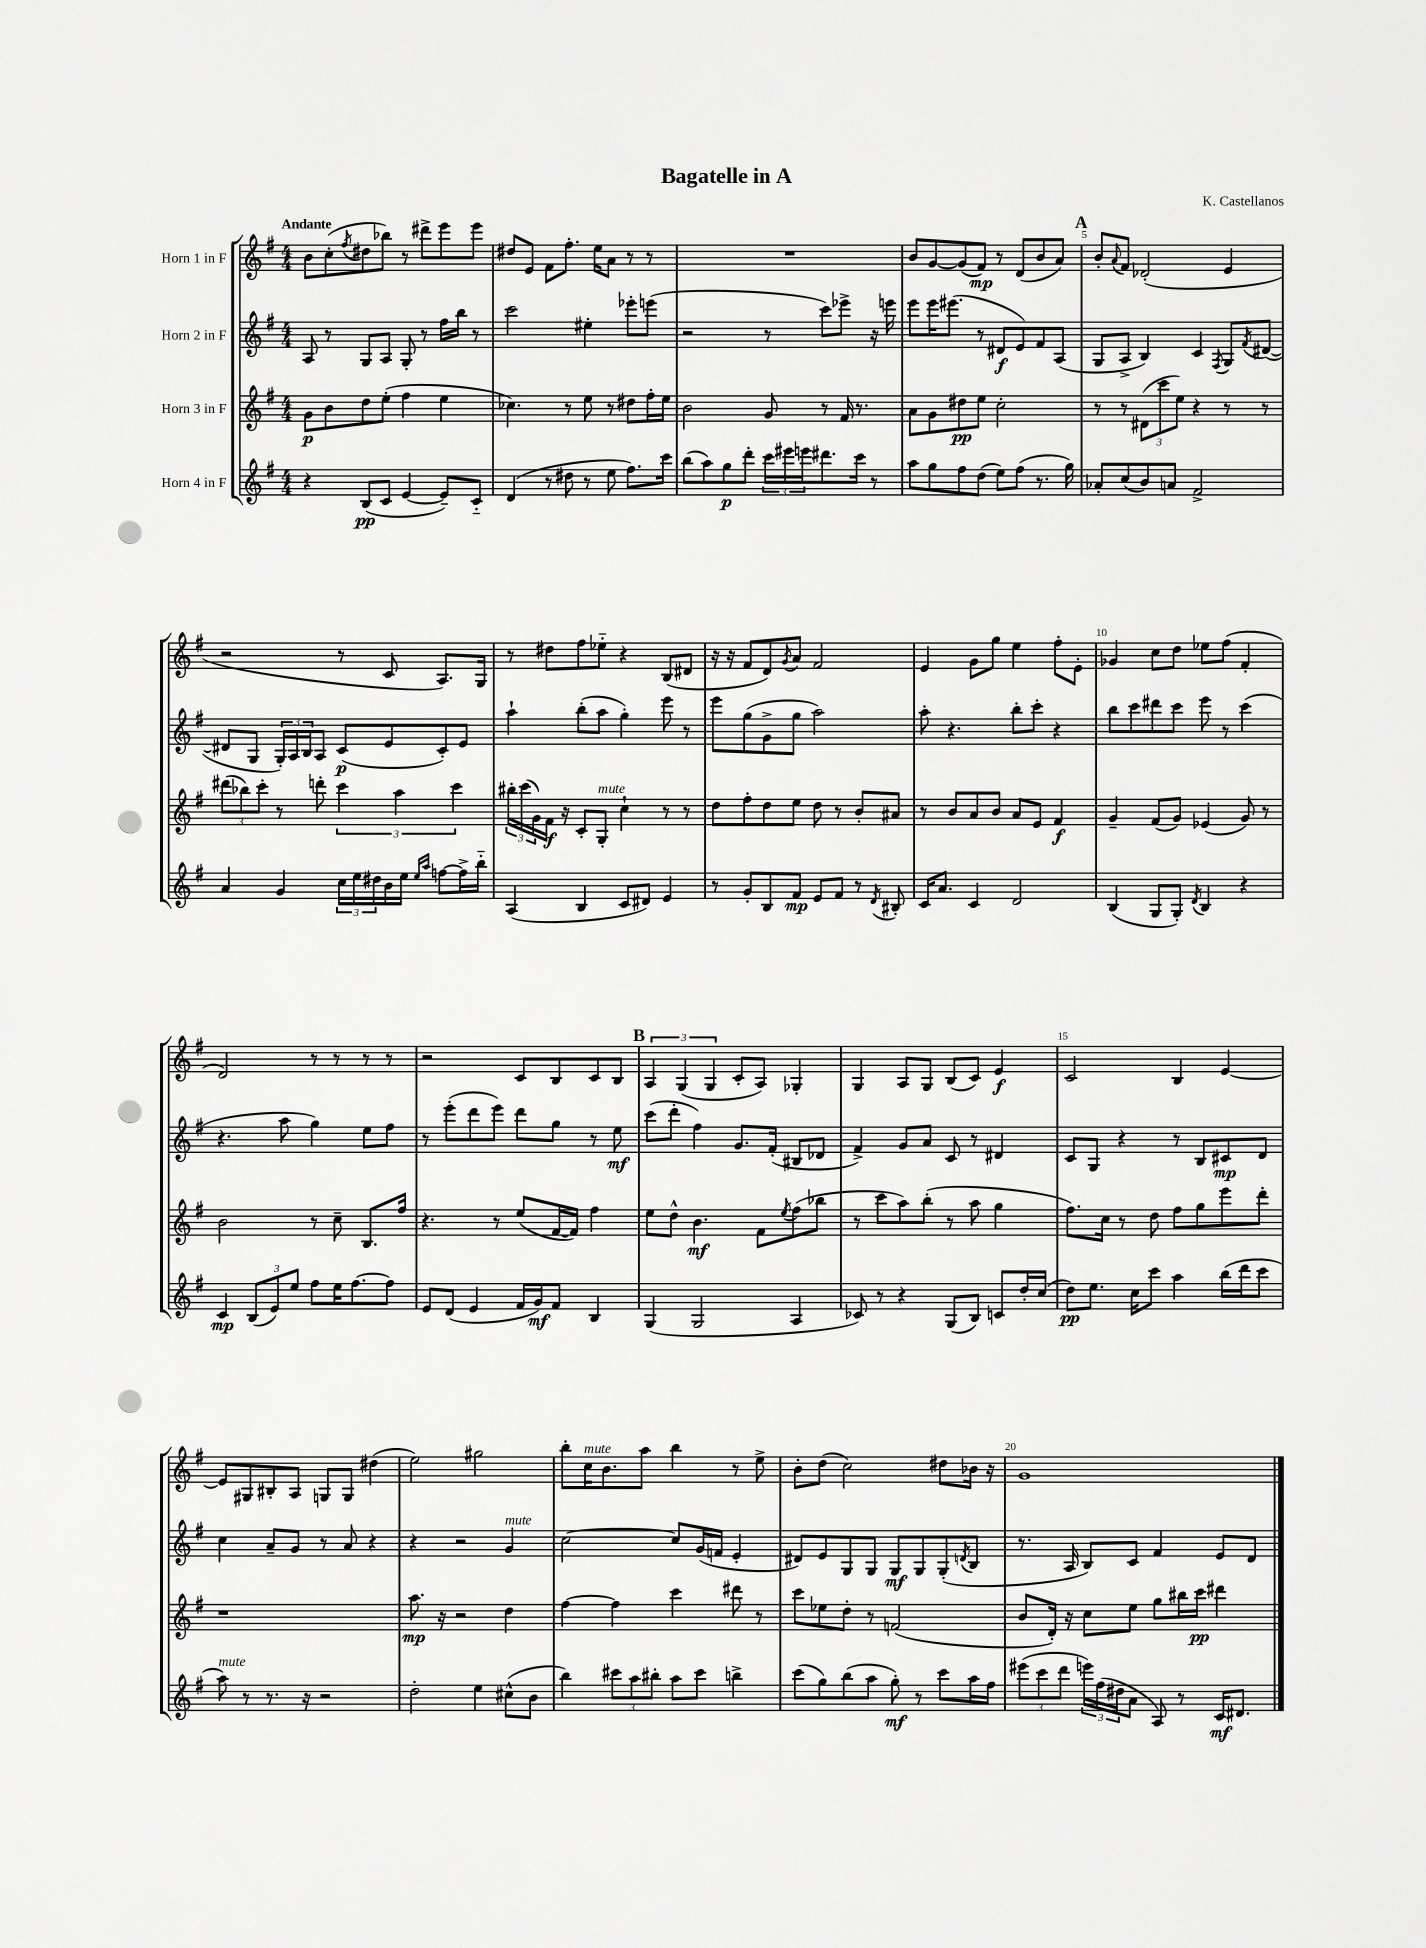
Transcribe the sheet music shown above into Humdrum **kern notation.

**kern	**dynam	**kern	**dynam	**kern	**dynam	**kern	**dynam
*part4	*part4	*part3	*part3	*part2	*part2	*part1	*part1
*staff4	*staff4	*staff3	*staff3	*staff2	*staff2	*staff1	*staff1
*I"Horn 4 in F	*	*I"Horn 3 in F	*	*I"Horn 2 in F	*	*I"Horn 1 in F	*
*clefG2	*	*clefG2	*	*clefG2	*	*clefG2	*
*k[f#]	*	*k[f#]	*	*k[f#]	*	*k[f#]	*
*M4/4	*	*M4/4	*	*M4/4	*	*M4/4	*
=1	=1	=1	=1	=1	=1	=1	=1
!	!	!	!	!	!	!LO:TX:a:B:t=Andante	!
4r	.	8g\L	p	8A/	.	8b\L	.
.	.	8b\	.	8r	.	(8cc'\	.
.	.	.	.	.	.	8qff#/	.
(8B/L	pp	8dd\	.	8G/L	.	8dd#X\	.
8c/J	.	(8ee'\J	.	8A/J	.	8bb-X\J)	.
[4e/	.	4ff#\	.	8G'/	.	8r	.
.	.	.	.	8r	.	8ddd#X^\L	.
8e~/L])	.	4ee\	.	16ff#\LL	.	8eee\	.
.	.	.	.	16bb\JJ	.	.	.
8c/J	.	.	.	8r	.	8eee\J	.
=2	=2	=2	=2	=2	=2	=2	=2
(4d/	.	4.cc-X\)	.	2ccc\	.	8dd#X/L	.
.	.	.	.	.	.	8e/J	.
8r	.	.	.	.	.	8f#\L	.
8dd#X\	.	8r	.	.	.	8.ff#'\J	.
8r	.	8ee\	.	4ee#X'\	.	.	.
.	.	.	.	.	.	16ee\KL	.
8ee\	.	8r	.	.	.	8a\J	.
8.ff#\L)	.	8dd#X\L	.	8eee-X'\L	.	8r	.
.	.	16ff#'\L	.	(8eeen\J	.	8r	.
16ccc\Jk	.	16ee\JJ	.	.	.	.	.
=3	=3	=3	=3	=3	=3	=3	=3
(8bb\L	.	2b\	.	2r	.	1r	.
8aa\)	.	.	.	.	.	.	.
8gg\	p	.	.	.	.	.	.
8ddd'\J	.	.	.	.	.	.	.
24ccc\LL	.	8g/	.	8r	.	.	.
24eee#X\	.	.	.	.	.	.	.
24eeen\J	.	.	.	.	.	.	.
8.ddd#X\	.	8r	.	8ccc\L)	.	.	.
.	.	16f#/	.	8eee-X^\J	.	.	.
16ccc\Jk	.	8.r	.	.	.	.	.
8r	.	.	.	16r	.	.	.
.	.	.	.	16eeen\	.	.	.
=4	=4	=4	=4	=4	=4	=4	=4
8aa\L	.	8a\L	.	8eee\L	.	8b/L	.
8gg\	.	8g\	.	16eee\K	.	[8g/	.
.	.	.	.	(8.eee#X\J	.	.	.
8ff#\	.	8dd#X\	pp	.	.	(8g/]	.
(8dd\J	.	8ee\J	.	8r	.	8f#/J)	mp
8ee\L)	.	2cc'\	.	8d#X/L	f	8r	.
(8ff#\J	.	.	.	8e/)	.	(8d/L	.
8.r	.	.	.	8f#/	.	8b/	.
.	.	.	.	(8A/J	.	8a/J)	.
16gg\)	.	.	.	.	.	.	.
!!LO:REH:place=s1:t=A
=5	=5	=5	=5	=5	=5	=5	=5
8a-X'/L	.	8r	.	8G/L	.	8b'/L	.
.	.	.	.	.	.	8qqa/	.
(8cc/	.	8r	.	8A^/J	.	8f#/J	.
8b/)	.	(12d#X\L	.	4B/)	.	(2d-X'/	.
.	.	12ccc\	.	.	.	.	.
8an/J	.	.	.	.	.	.	.
.	.	12ee\J)	.	.	.	.	.
2f#^/	.	4r	.	4c/	.	.	.
.	.	.	.	8qF#/	.	.	.
.	.	8r	.	8G/L	.	4e/	.
.	.	.	.	8qf#/	.	.	.
.	.	8r	.	([8d#X/J	.	.	.
!!LO:LB:g=z
=6	=6	=6	=6	=6	=6	=6	=6
4a/	.	(12ddd#X\L	.	8d#X/L]	.	2r	.
.	.	12bb-X\)	.	.	.	.	.
.	.	.	.	8G/J	.	.	.
.	.	12ccc'\J	.	.	.	.	.
4g/	.	8r	.	24G'/LL)	.	.	.
.	.	.	.	24A/	.	.	.
.	.	.	.	24B/J	.	.	.
.	.	8dddn'\	.	8A/J	.	.	.
24cc\LL	.	6ccc\	.	(8c/L	p	8r	.
24ee\	.	.	.	.	.	.	.
24dd#X\	.	.	.	.	.	.	.
16b\	.	.	.	8e/	.	8c/	.
.	.	6aa\	.	.	.	.	.
16ee\JJ	.	.	.	.	.	.	.
16qqee/LL	.	.	.	.	.	.	.
16qqaa/JJ	.	.	.	.	.	.	.
[8ffn\L	.	.	.	8c'/)	.	8.A/L)	.
.	.	6ccc\	.	.	.	.	.
16ff^\L]	.	.	.	8e/J	.	.	.
16bb\JJ	.	.	.	.	.	16G/Jk	.
=7	=7	=7	=7	=7	=7	=7	=7
(4A/	.	24bb#X'\LL	.	4aa`\	.	8r	.
.	.	(24ccc\	.	.	.	.	.
.	.	24g\)	.	.	.	.	.
.	.	16f#\JJ	f	.	.	8dd#X\L	.
.	.	16r	.	.	.	.	.
4B/	.	8c'/L	.	(8bb'\L	.	8ff#\	.
!	!	!LO:TX:a:i:t=mute	!	!	!	!	!
.	.	8G'/J	.	8aa\J	.	8ee-X\J	.
8c/L	.	4cc`\	.	4gg'\)	.	4r	.
8d#X/J)	.	.	.	.	.	.	.
4e/	.	8r	.	8eee\	.	(8B/L	.
.	.	8r	.	8r	.	8d#X/J	.
=8	=8	=8	=8	=8	=8	=8	=8
8r	.	8dd\L	.	8eee\L	.	16r	.
.	.	.	.	.	.	16r	.
8g'/L	.	8ff#'\	.	(8gg\	.	8f#/L	.
8B/	.	8dd\	.	8g^\	.	8d/)	.
.	.	.	.	.	.	8qg/	.
8f#/J	mp	8ee\J	.	8gg\J	.	8a/J	.
8e/L	.	8dd\	.	2aa\)	.	2f#/	.
8f#/J	.	8r	.	.	.	.	.
8r	.	8b'/L	.	.	.	.	.
8qd/	.	.	.	.	.	.	.
8B#X'/	.	8a#X/J	.	.	.	.	.
=9	=9	=9	=9	=9	=9	=9	=9
16c/KL	.	8r	.	8aa'\	.	4e/	.
8.a/J	.	.	.	.	.	.	.
.	.	8b/L	.	4.r	.	.	.
4c/	.	8a/	.	.	.	8g\L	.
.	.	8b/J	.	.	.	8gg\J	.
2d/	.	8a/L	.	8bb'\L	.	4ee\	.
.	.	8e/J	.	8ccc'\J	.	.	.
.	.	4f#/	f	4r	.	8ff#'\L	.
.	.	.	.	.	.	8e'\J	.
=10	=10	=10	=10	=10	=10	=10	=10
(4B/	.	4g~/	.	8bb\L	.	4g-X/	.
.	.	.	.	8ccc\	.	.	.
8G/L	.	(8f#/L	.	8ddd#X\	.	8cc\L	.
8G'/J)	.	8g/J)	.	8ccc\J	.	8dd\J	.
8qd/	.	.	.	.	.	.	.
4B/	.	(4e-X/	.	8eee\	.	8ee-X\L	.
.	.	.	.	8r	.	(8ff#\J	.
4r	.	8g/)	.	(4ccc\	.	4f#'/	.
.	.	8r	.	.	.	.	.
!!LO:LB:g=z
=11	=11	=11	=11	=11	=11	=11	=11
4c/	mp	2b\	.	4.r	.	2d/)	.
(12B/L	.	.	.	.	.	.	.
12e/)	.	.	.	.	.	.	.
.	.	.	.	8aa\	.	.	.
12ee/J	.	.	.	.	.	.	.
8ff#\L	.	8r	.	4gg\)	.	8r	.
16ee\K	.	8cc~\	.	.	.	8r	.
[8.ff#\	.	.	.	.	.	.	.
.	.	8.B/L	.	8ee\L	.	8r	.
8ff#\J]	.	.	.	8ff#\J	.	8r	.
.	.	16ff#/Jk	.	.	.	.	.
=12	=12	=12	=12	=12	=12	=12	=12
8e/L	.	4.r	.	8r	.	2r	.
(8d/J	.	.	.	(8eee'\L	.	.	.
4e/	.	.	.	8ddd\	.	.	.
.	.	8r	.	8eee\J)	.	.	.
16f#/LL	.	(8ee/L	.	8ddd\L	.	8c/L	.
16g/J)	mf	.	.	.	.	.	.
8f#/J	.	[16f#/L	.	8gg\J	.	8B/	.
.	.	16f#/JJ])	.	.	.	.	.
4B/	.	4ff#\	.	8r	.	8c/	.
.	.	.	.	8ee\	mf	8B/J	.
!!LO:REH:place=s1:t=B
=13	=13	=13	=13	=13	=13	=13	=13
(4G/	.	8ee\L	.	(8ccc\L	.	6A/	.
.	.	8dd^^\J	.	8ddd'\J	.	.	.
.	.	.	.	.	.	(6G/	.
2G/	.	4.b\	mf	4ff#\)	.	.	.
.	.	.	.	.	.	6G/	.
.	.	.	.	8.g/L	.	8c'/L	.
.	.	8f#\L	.	.	.	8A/J)	.
.	.	.	.	(16f#'/Jk	.	.	.
.	.	8qee/	.	.	.	.	.
4A/	.	(8ff#\	.	8B#X/L	.	4G-X'/	.
.	.	8bb-X\J	.	8d-X/J	.	.	.
=14	=14	=14	=14	=14	=14	=14	=14
8c-X/)	.	8r	.	4f#^/)	.	4G/	.
8r	.	8ccc\L	.	.	.	.	.
4r	.	8aa\)	.	8g/L	.	8A/L	.
.	.	(8bb'\J	.	8a/J	.	8G/J	.
(8G/L	.	8r	.	8c/	.	(8B/L	.
8B/J)	.	8aa\	.	8r	.	8c/J)	.
8cn/L	.	4gg\	.	4d#X/	.	4e/	f
16dd'/L	.	.	.	.	.	.	.
(16cc/JJ	.	.	.	.	.	.	.
=15	=15	=15	=15	=15	=15	=15	=15
8dd\L)	pp	8.ff#\L)	.	8c/L	.	2c/	.
8.ee\J	.	.	.	8G/J	.	.	.
.	.	16cc\Jk	.	.	.	.	.
.	.	8r	.	4r	.	.	.
16cc\KL	.	.	.	.	.	.	.
8ccc\J	.	8dd\	.	.	.	.	.
4aa\	.	8ff#\L	.	8r	.	4B/	.
.	.	8gg\	.	8B/L	.	.	.
(16bb\LL	.	8eee\	.	8c#X/	mp	[4e/	.
16ddd\J	.	.	.	.	.	.	.
8ccc\J	.	8ddd'\J	.	8d/J	.	.	.
!!LO:LB:g=z
=16	=16	=16	=16	=16	=16	=16	=16
!LO:TX:a:i:t=mute	!	!	!	!	!	!	!
8aa\)	.	1r	.	4cc\	.	8e/L]	.
8r	.	.	.	.	.	8G#X/	.
8.r	.	.	.	8a~/L	.	8B#X'/	.
.	.	.	.	8g/J	.	8A/J	.
16r	.	.	.	.	.	.	.
2r	.	.	.	8r	.	8Gn/L	.
.	.	.	.	8a/	.	8G/J	.
.	.	.	.	4r	.	(4dd#X\	.
=17	=17	=17	=17	=17	=17	=17	=17
2dd'\	.	8.aa\	mp	4r	.	2ee\)	.
.	.	16r	.	.	.	.	.
.	.	2r	.	2r	.	.	.
4ee\	.	.	.	.	.	2gg#X\	.
!	!	!	!	!LO:TX:a:i:t=mute	!	!	!
(8cc#X^^\L	.	4dd\	.	4g/	.	.	.
8b\J	.	.	.	.	.	.	.
=18	=18	=18	=18	=18	=18	=18	=18
4bb\)	.	[4ff#\	.	[2cc\	.	8bb'\L	.
!	!	!	!	!	!	!LO:TX:a:i:t=mute	!
.	.	.	.	.	.	16cc\K	.
.	.	.	.	.	.	8.b\	.
12ccc#X\L	.	4ff#\]	.	.	.	.	.
12aa\	.	.	.	.	.	.	.
.	.	.	.	.	.	8aa\J	.
12bb#X'\J	.	.	.	.	.	.	.
8aa\L	.	4ccc\	.	8cc/L]	.	4bb\	.
8ccc#\J	.	.	.	(16g/L	.	.	.
.	.	.	.	16fn/JJ	.	.	.
4bbn^\	.	8ddd#X\	.	4e'/	.	8r	.
.	.	8r	.	.	.	8ee^\	.
=19	=19	=19	=19	=19	=19	=19	=19
(8ccc\L	.	8ccc\L	.	8d#X/L)	.	8b'\L	.
8gg\)	.	8ee-X\	.	8e/	.	(8dd\J	.
(8bb\	.	8dd'\J	.	8G/	.	2cc\)	.
8aa\J	.	8r	.	8G/J	.	.	.
8gg'\)	mf	(2fn/	.	8G/L	mf	.	.
8r	.	.	.	8G/	.	.	.
8ccc\L	.	.	.	(8G'/	.	8dd#X\L	.
.	.	.	.	8qdn/	.	.	.
16aa\L	.	.	.	8B/J	.	16b-X\Jk	.
16ff#\JJ	.	.	.	.	.	16r	.
=20	=20	=20	=20	=20	=20	=20	=20
(12eee#X\L	.	8b/L	.	8.r	.	1g	.
12ccc\	.	.	.	.	.	.	.
.	.	16d'/Jk)	.	.	.	.	.
12ddd\J	.	.	.	.	.	.	.
.	.	16r	.	16A/	.	.	.
24eeen\LL)	.	8cc\L	.	8B/L)	.	.	.
(24ff#\	.	.	.	.	.	.	.
24dd#X\J	.	.	.	.	.	.	.
8a\J	.	8ee\J	.	8c/J	.	.	.
8A/)	.	8gg\L	.	4f#/	.	.	.
8r	.	16bb#X\L	.	.	.	.	.
.	.	16ccc\JJ	pp	.	.	.	.
16c/KL	mf	4ddd#X\	.	8e/L	.	.	.
8.d#X/J	.	.	.	.	.	.	.
.	.	.	.	8d/J	.	.	.
==	==	==	==	==	==	==	==
*-	*-	*-	*-	*-	*-	*-	*-
